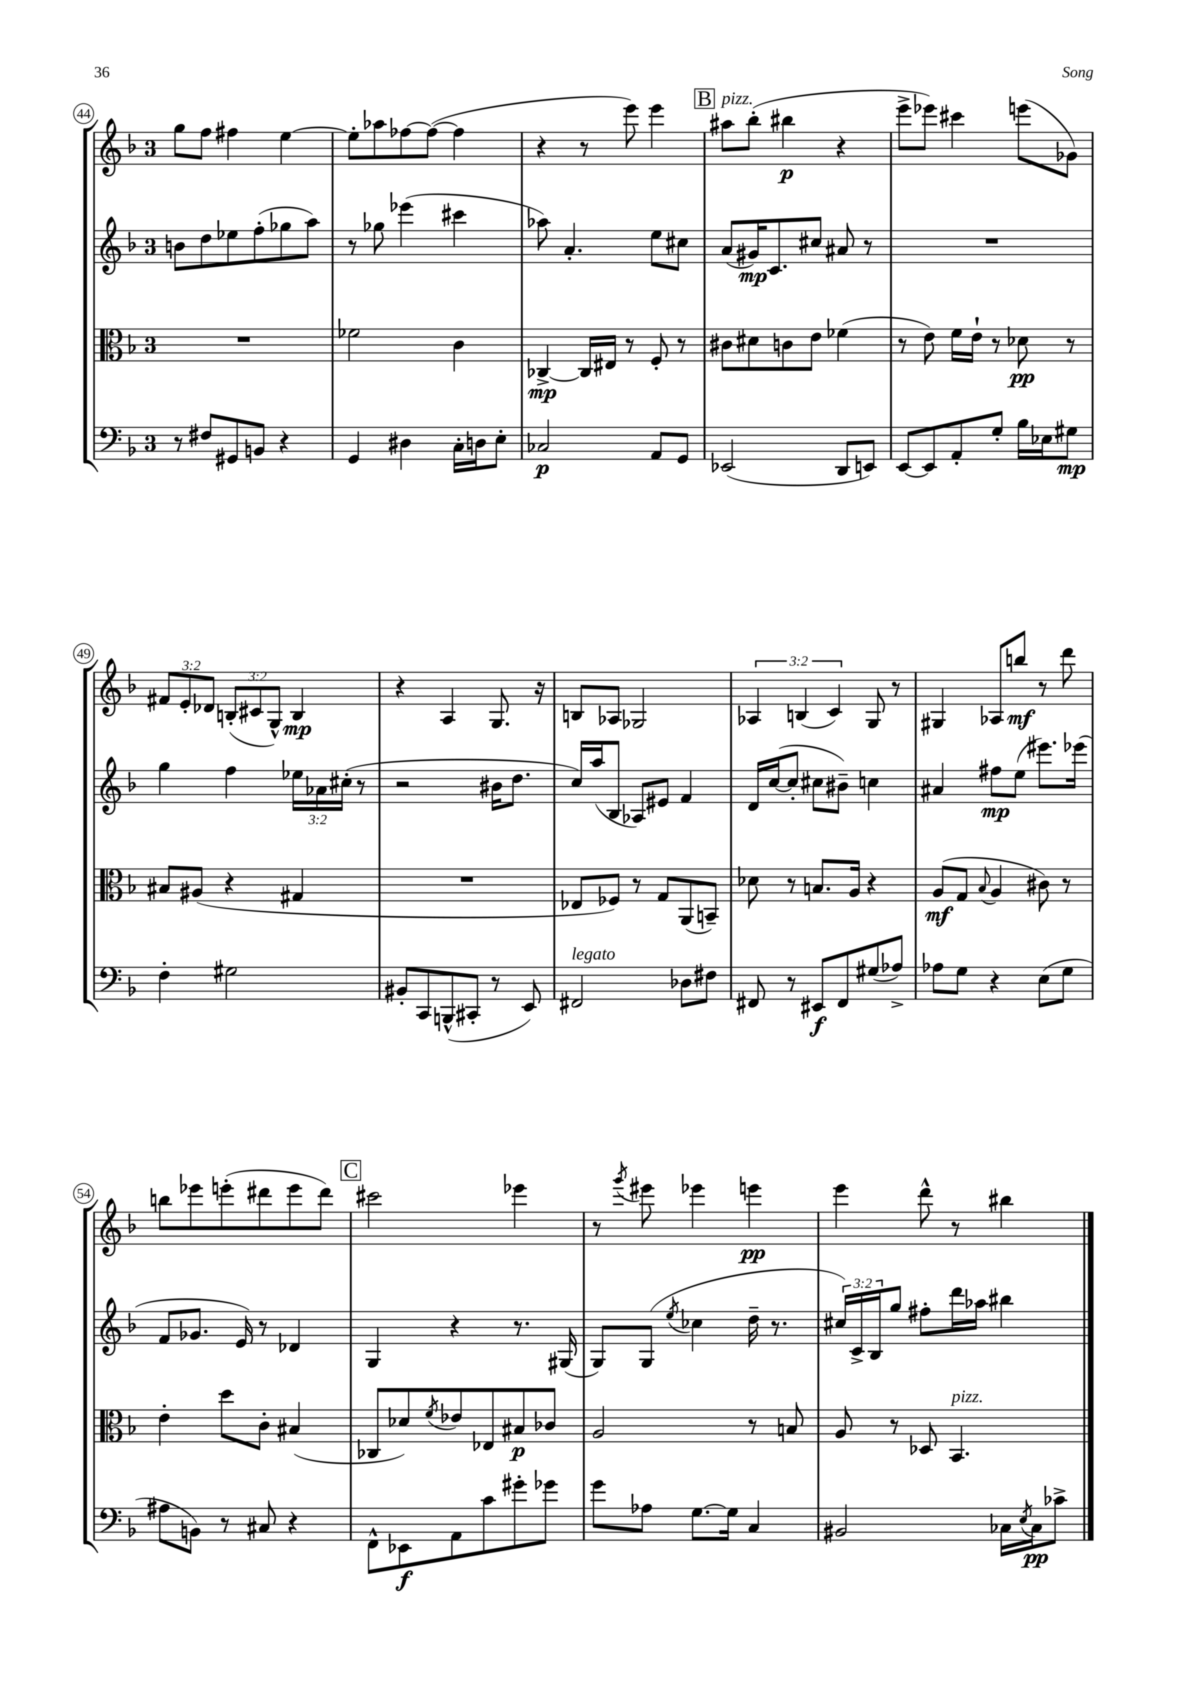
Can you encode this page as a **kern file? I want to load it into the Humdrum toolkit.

**kern	**kern	**kern	**kern
*staff4	*staff3	*staff2	*staff1
*clefF4	*clefC3	*clefG2	*clefG2
*k[b-]	*k[b-]	*k[b-]	*k[b-]
*M3/4	*M3/4	*M3/4	*M3/4
8r	2.r	8b	8gg
8F#	.	8dd	8ff
8GG#	.	8ee-	4ff#
8BB	.	(8ff'	.
4r	.	8gg-	[4ee
.	.	8aa)	.
=	=	=	=
4GG	2f-	8r	8ee']
.	.	8gg-	8aa-
4D#	.	(4eee-	[8ff-
.	.	.	(8ff-_
16C'	4c	4ccc#	4ff-]
16D	.	.	.
8E'	.	.	.
=	=	=	=
2C-	[4C-^	8aa-)	4r
.	.	4.a'	.
.	16C-]	.	8r
.	16E#	.	.
.	8r	.	8eee)
8AA	8F'	8ee	4eee
8GG	8r	8cc#	.
=	=	=	=
(2EE-	8c#	(8a	8aa#
.	8d#	16g#)	(8bb-'
.	.	8.c	.
.	8c	.	4bb#
.	8e	8cc#	.
8DD	(4f-	8a#	4r
8EE)	.	8r	.
=	=	=	=
[8EE	8r	2.r	8eee^
8EE]	8e)	.	8eee-)
8AA'	16f	.	4ccc#
.	16e`	.	.
8G'	8r	.	.
16B-	8d-	.	(8eee
16E-	.	.	.
8G#	8r	.	8g-)
=	=	=	=
4F'	8B#	4gg	12f#
.	.	.	12e'
.	(8A#	.	.
.	.	.	12d-
2G#	4r	4ff	(12B'
.	.	.	12c#
.	.	.	12G^^)
.	4G#	24ee-	4B
.	.	24a-	.
.	.	(24cc#'	.
.	.	8r	.
=	=	=	=
8BB#'	2.r	2r	4r
8CC	.	.	.
(8BBB^^	.	.	4A
8CC#'	.	.	.
8r	.	16b#	8.G
.	.	8.dd	.
8EE)	.	.	.
.	.	.	16r
=	=	=	=
2FF#	8E-	16cc)	8B
.	.	(16aa	.
.	8F-)	8B-	8A-
.	8r	8A-)	2G-
.	8G	8e#	.
8D-	(8AA	4f	.
8F#	8BB~)	.	.
=	=	=	=
8FF#	8d-	16d	6A-
.	.	([16cc	.
8r	8r	8cc']	.
.	.	.	(6B
8EE#	8.B	8cc#	.
.	.	.	6c)
8FF#	.	8b#~)	.
.	16A	.	.
(8G#	4r	4cc	8G
8A-^)	.	.	8r
=	=	=	=
8A-	(8A	4a#	4G#
8G	8G	.	.
.	8qqB-	.	.
4r	4A	8ff#	8A-
.	.	(8ee	8bb
(8E	8c#)	8.eee#)	8r
8G	8r	.	8ddd
.	.	(16eee-	.
=	=	=	=
8A#	4e'	8f	8bb
8BB)	.	8.g-	8eee-
8r	8dd	.	(8eee'
.	.	16e)	.
8C#	8c'	8r	8ddd#
4r	(4B#	4d-	8eee
.	.	.	8ddd#)
=	=	=	=
8FF^^	8C-	4G	2ccc#
8EE-	8d-)	.	.
.	8qf	.	.
8AA	8e-	4r	.
8c	8E-	.	.
8g#'	8B#	8.r	4eee-
8g-	8c-	.	.
.	.	(16G#	.
=	=	=	=
8g	2A	8G)	8r
.	.	.	8qggg
8A-	.	(8G	8eee#
.	.	8qee	.
[8.G	.	4cc-	4eee-
16G]	.	.	.
4C	8r	16dd~	4eee
.	.	8.r	.
.	8B	.	.
=	=	=	=
2BB#	8A	24cc#)	4eee
.	.	24c^	.
.	.	24B-	.
.	8r	8gg	.
.	8D-	8ff#'	8ddd^^
.	4.BB-	16ddd	8r
.	.	16aa-	.
16C-	.	4bb#	4bb#
8qE	.	.	.
16C-	.	.	.
8c-^	.	.	.
==	==	==	==
*-	*-	*-	*-
